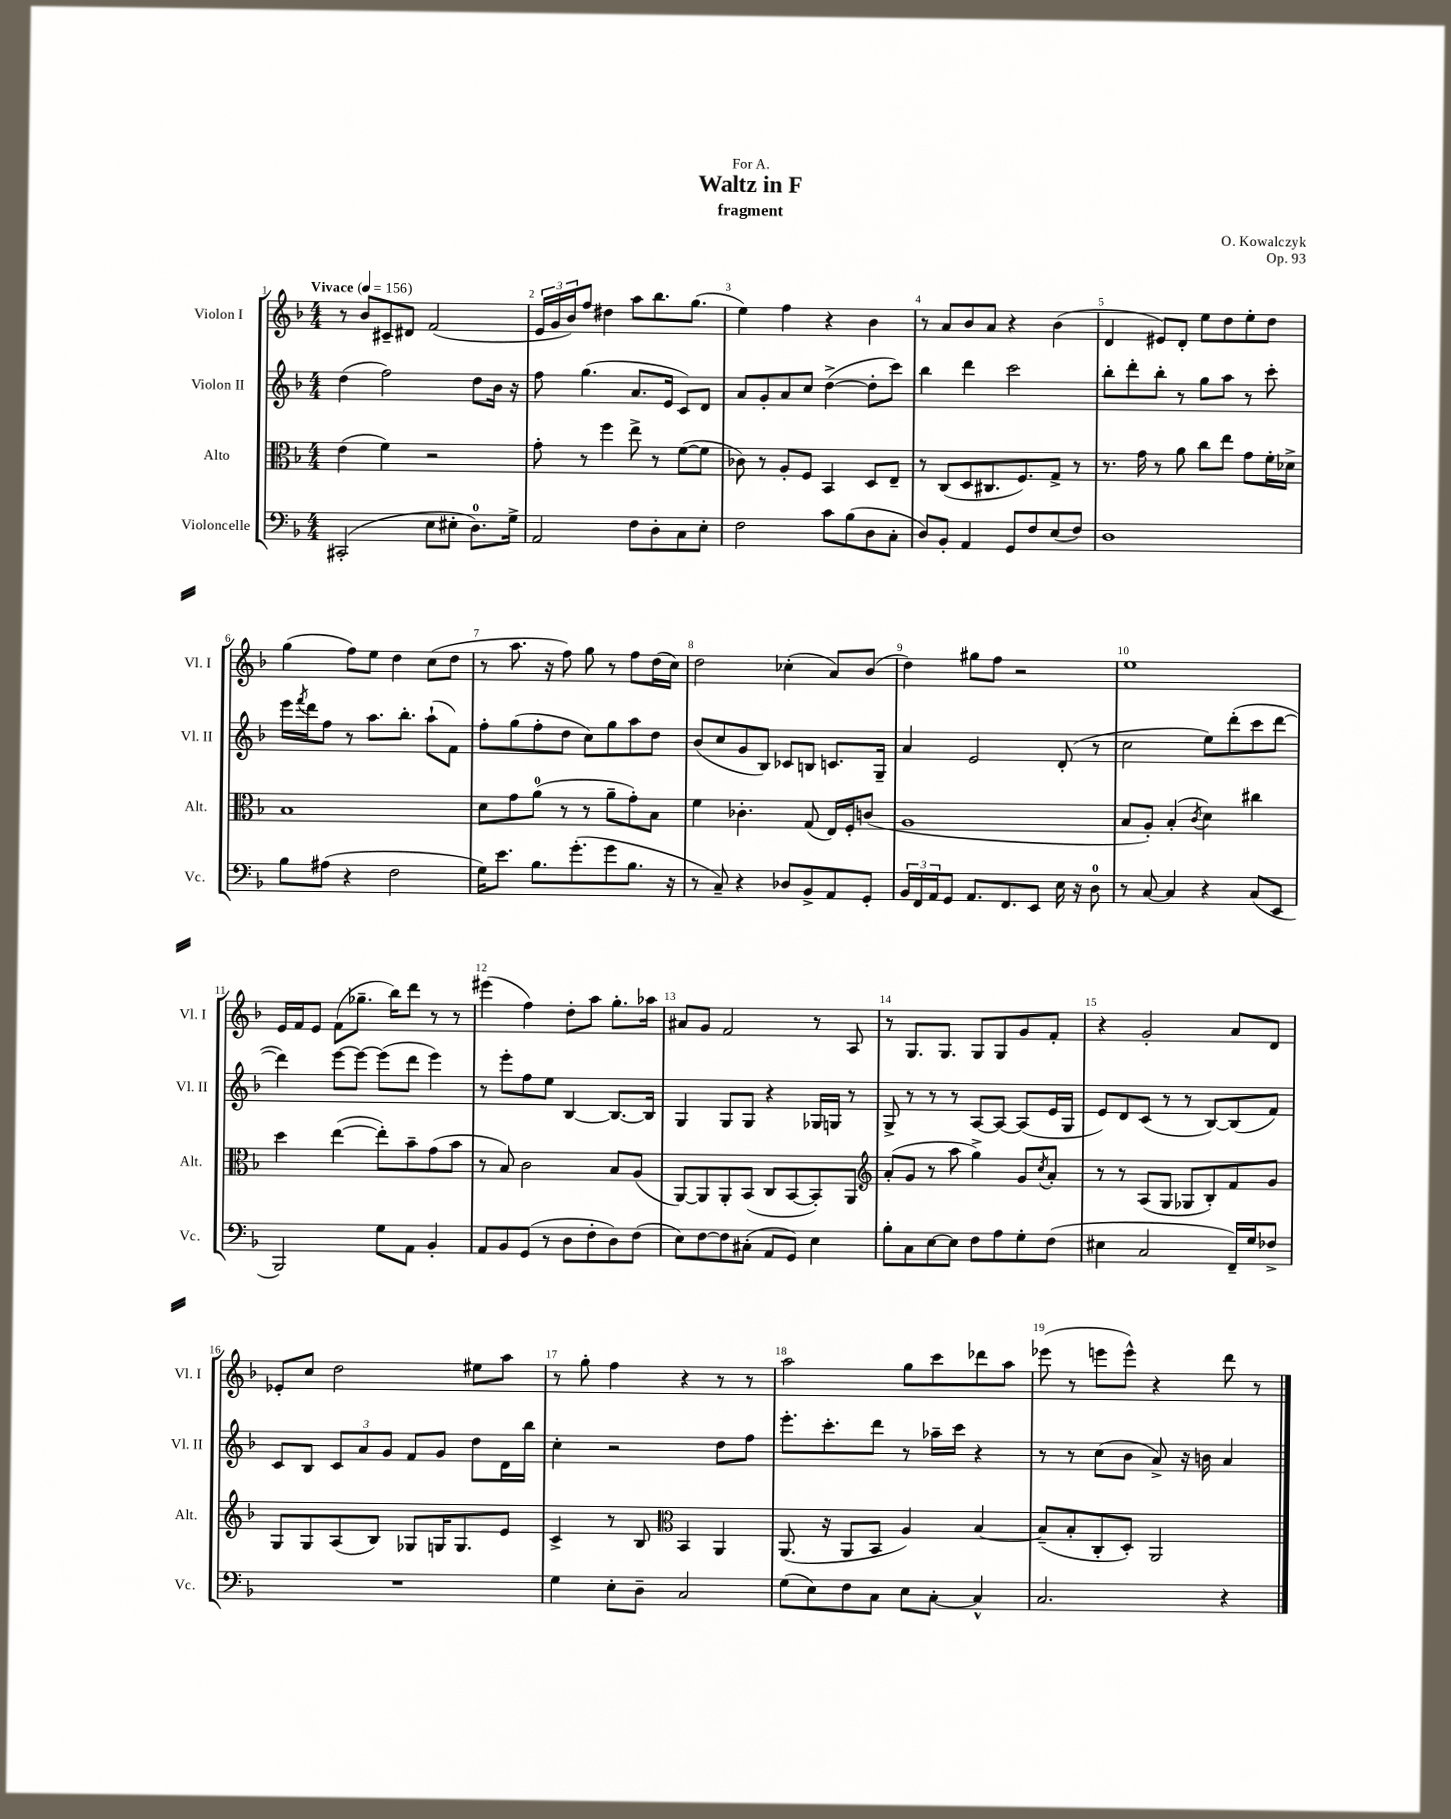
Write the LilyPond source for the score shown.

\header { title = "Waltz in F" composer = "O. Kowalczyk" subtitle = "fragment" dedication = "For A." opus = "Op. 93" }
<<
\new StaffGroup <<
\new Staff = "s0" \with { instrumentName = "Violon I" shortInstrumentName = "Vl. I" } {
    \clef treble \key f \major \numericTimeSignature \time 4/4 \tempo "Vivace" 4 = 156
    r8 bes'8 cis'8-- dis'8 f'2( |
    \tuplet 3/2 { e'16 g'16 bes'16) } f''8 dis''4 a''8 bes''8. g''8.( |
    e''4) f''4 r4 bes'4 |
    r8 a'8 bes'8 a'8 r4 bes'4( |
    d'4 eis'8) d'8-. e''8 d''8 e''8-. d''8 |
    g''4( f''8) e''8 d''4 c''8( d''8 |
    r8 a''8. r16 f''8) g''8 r8 f''8 d''16( c''16) |
    d''2 ces''4-.( a'8) bes'8( |
    d''4) gis''8 f''8 r2 |
    e''1 |
    e'16 f'16 e'8 f'8( ges''8.-- bes''16) d'''8 r8 r8 |
    eis'''4( f''4) d''8-. a''8 g''8.-. aes''16 |
    ais'8 g'8 f'2 r8 a8 |
    r8 g8. g8. g8 g8 g'8 f'8-. |
    r4 g'2-. a'8 d'8 |
    ees'8-. c''8 d''2 eis''8 a''8 |
    r8 g''8-. f''4 r4 r8 r8 |
    a''2 g''8 c'''8 des'''8 a''8 |
    ees'''8( r8 e'''8 e'''8-^) r4 d'''8 r8 \bar "|." |
}
\new Staff = "s1" \with { instrumentName = "Violon II" shortInstrumentName = "Vl. II" } {
    \clef treble \key f \major \numericTimeSignature \time 4/4
    d''4( f''2) d''8 bes'16 r16 |
    f''8 g''4.( a'8. e'16 c'8) d'8 |
    a'8 g'8-. a'8 c''8 d''4~->( d''8-. c'''8) |
    bes''4 d'''4 c'''2 |
    bes''8-. d'''8-. bes''8-. r8 g''8 a''8 r8 c'''8-. |
    e'''16 \acciaccatura { f'''8 } d'''16 f''8 r8 a''8. bes''8.-. a''8-!( f'8) |
    f''8-. g''8( f''8-. d''8 c''8) g''8 a''8 d''8 |
    bes'8( c''8 g'8 bes8) ces'8 b8 c'8. g16-- |
    a'4 e'2 d'8-.( r8 |
    c''2 e''8) d'''8-.( c'''8 d'''8~ |
    d'''4) e'''8~ e'''8~ e'''8( d'''8 e'''4) |
    r8 e'''8-. f''8 e''8 bes4~ bes8.~ bes16 |
    g4 g8 g8 r4 ges16 g16 r8 |
    g8-> r8 r8 r8 a8~ a8~ a8( e'16 g16 |
    e'8) d'8 c'8( r8 r8 bes8~) bes8( f'8) |
    c'8 bes8 \tuplet 3/2 { c'8 a'8 g'8 } f'8 g'8 d''8 d'16 bes''16 |
    c''4-. r2 d''8 f''8 |
    e'''8.-. c'''8.-. d'''8 r8 aes''16-- c'''16 r4 |
    r8 r8 c''8( bes'8 a'8->) r16 b'16 a'4 \bar "|." |
}
\new Staff = "s2" \with { instrumentName = "Alto" shortInstrumentName = "Alt." } {
    \clef alto \key f \major \numericTimeSignature \time 4/4
    e'4( f'4) r2 |
    g'8-. r8 f''4 e''8-> r8 f'8~( f'8 |
    ces'8) r8 a8-. f8 bes,4 d8 e8-- |
    r8 c8( d8 cis8. f8.) g8-> r8 |
    r8. g'16 r8 a'8 c''8 e''8 g'8 f'16-. des'16-> |
    bes1 |
    d'8 g'8 a'8-0( r8 r8 a'8-- g'8-.) bes8 |
    f'4 ces'4.-. g8( e16) f16-. c'8( |
    a1 |
    bes8 a8-.) bes4-.( \acciaccatura { c'8 } d'4) cis''4 |
    d''4 e''4~( e''8-.) bes'8-- g'8( bes'8 |
    r8 bes8) c'2 bes8 a8( |
    a,8~) a,8 a,8-. bes,8( c8 bes,8~ bes,8-.) a,8 |
    \clef treble a'8-.( g'8 r8 a''8 g''4->) g'8 \acciaccatura { c''8 } a'8-. |
    r8 r8 a8( g8 ges8 bes8-.) f'8 g'8 |
    g8 g8 a8( bes8) ges8 g16 g8. e'8 |
    c'4-> r8 bes8 \clef alto bes,4 a,4 |
    a,8.( r16 a,8 bes,8 a4) bes4~ |
    bes8--( bes8-. c8-. d8-.) a,2 \bar "|." |
}
\new Staff = "s3" \with { instrumentName = "Violoncelle" shortInstrumentName = "Vc." } {
    \clef bass \key f \major \numericTimeSignature \time 4/4
    cis,2-.( e8 eis8-. d8.-0) g16-> |
    a,2 f8 d8-. c8 e8-. |
    f2 c'8 bes8( d8 c8-. |
    d8) bes,8-. a,4 g,8 f8 e8( f8) |
    d1 |
    bes8 ais8( r4 f2 |
    g16) e'8. bes8. g'8.-.( g'8 bes8. r16 |
    r8 c8--) r4 des8 bes,8-> a,8 g,8-. |
    \tuplet 3/2 { bes,16 f,16 a,16 } g,8 a,8. f,8. e,8 e16 r16 d8-0 |
    r8 c8~ c4 r4 c8( e,8 |
    bes,,2) g8 a,8 bes,4-. |
    a,8 bes,8 g,8( r8 d8 f8-. d8) f8( |
    e8) f8~ f8 cis8-.( a,8 g,8) e4 |
    bes8-. c8 e8~ e8 f8 a8 g8-. f8( |
    eis4 c2 f,16--) g16 fes8-> |
    R1 |
    g4 e8-. d8-- c2 |
    g8( e8) f8 c8 e8 c8~-. c4-^ |
    c2. r4 \bar "|." |
}
>>
>>
\layout { \context { \Score \override BarNumber.break-visibility = ##(#f #t #t) barNumberVisibility = #all-bar-numbers-visible } }
